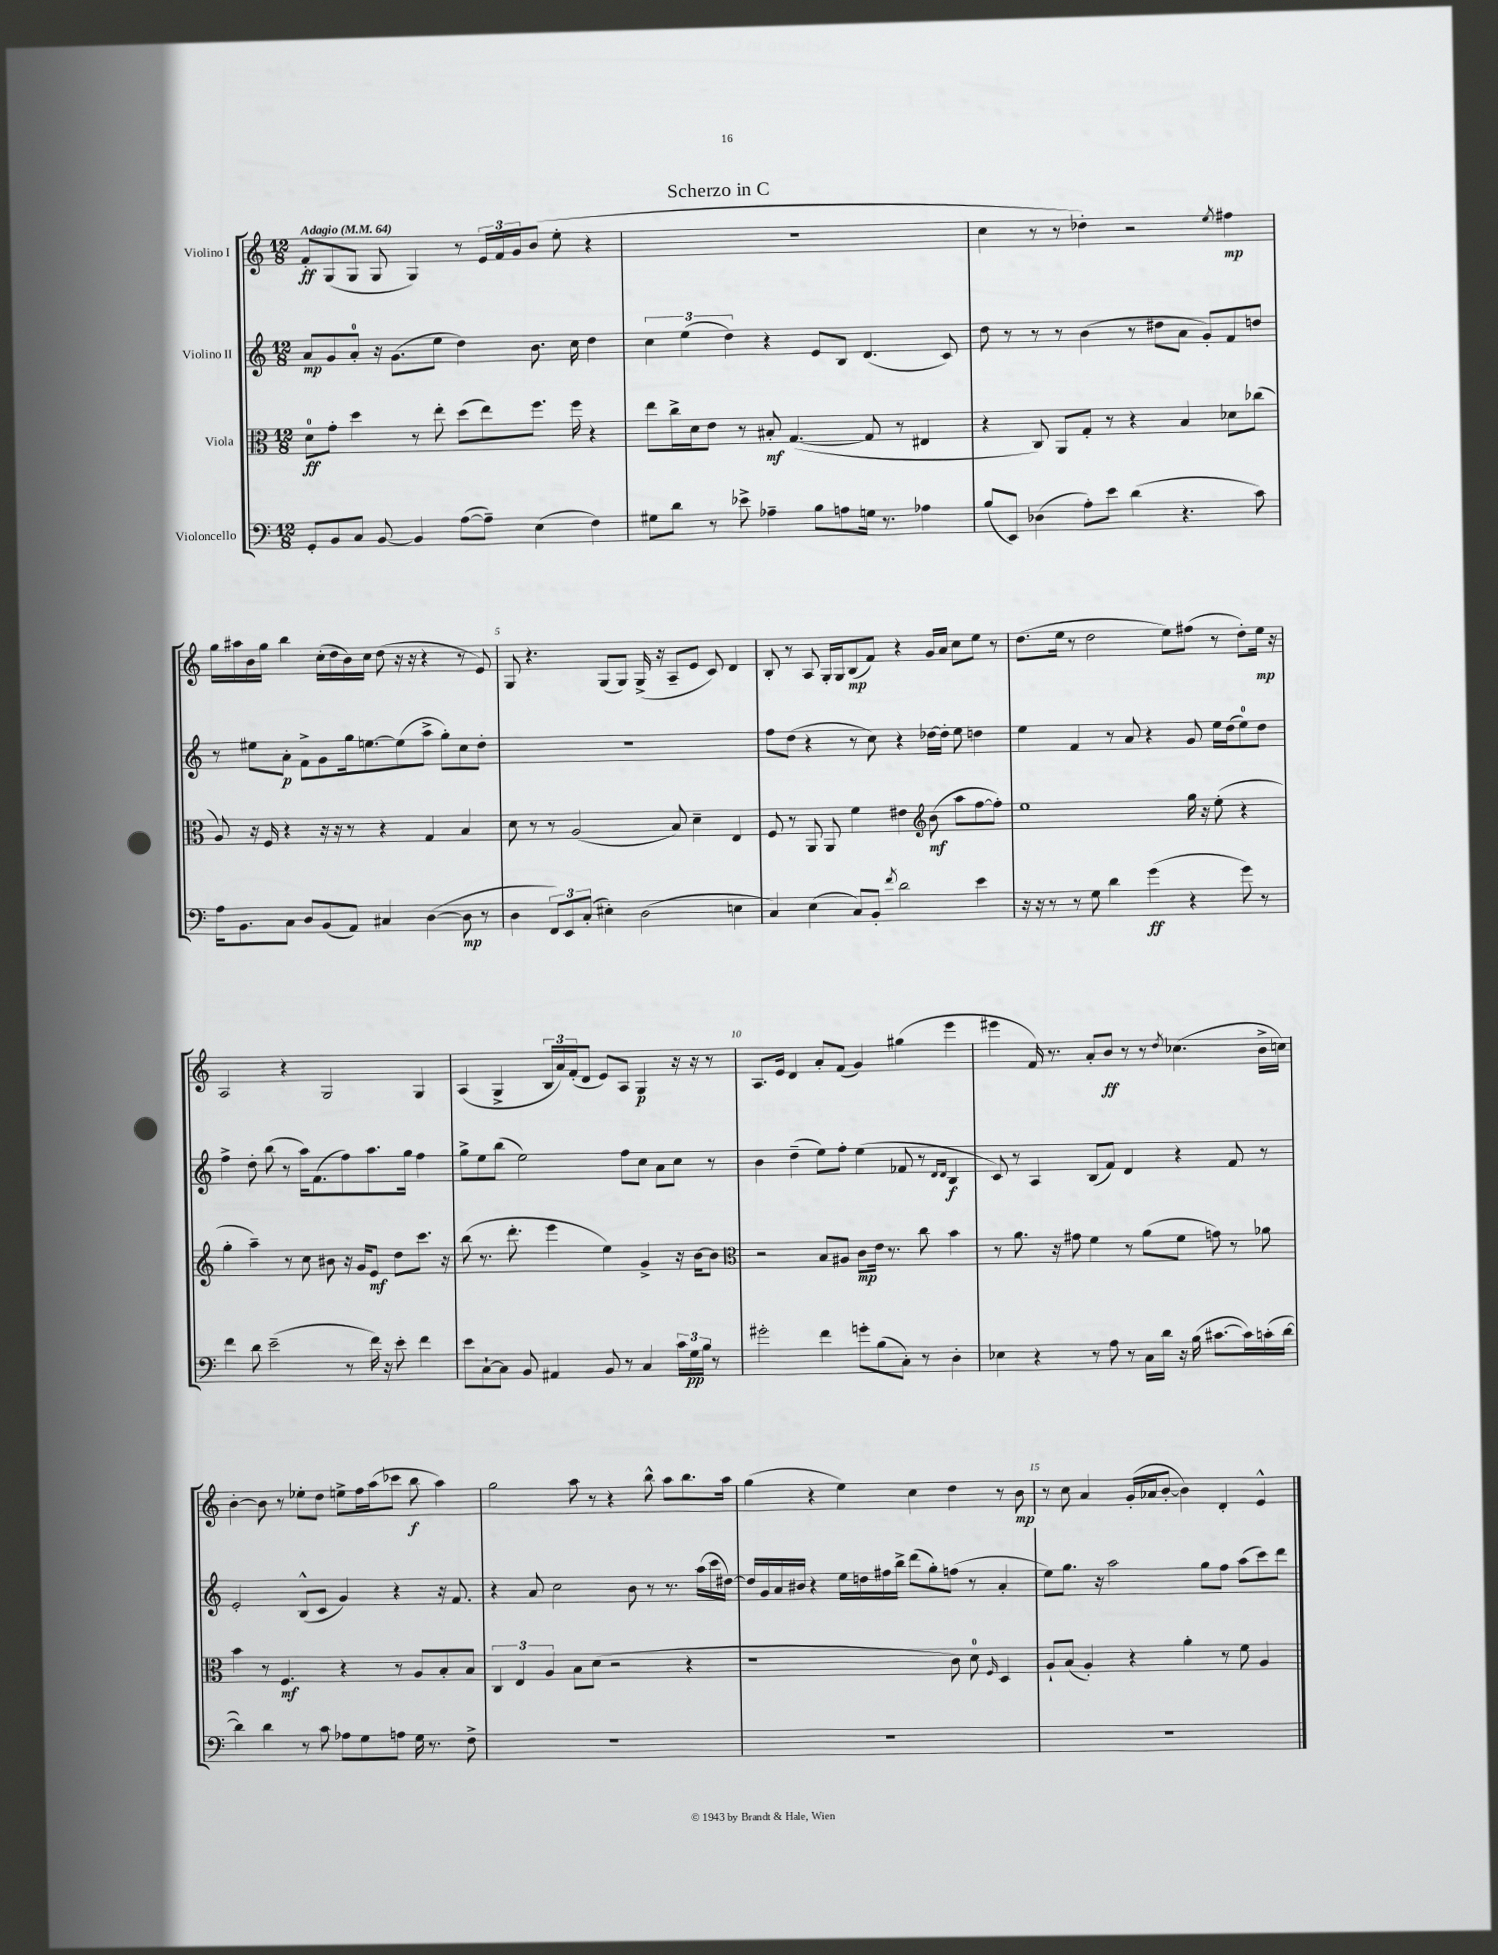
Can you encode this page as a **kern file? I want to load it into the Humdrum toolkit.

**kern	**dynam	**kern	**dynam	**kern	**dynam	**kern	**dynam
*part4	*part4	*part3	*part3	*part2	*part2	*part1	*part1
*staff4	*staff4	*staff3	*staff3	*staff2	*staff2	*staff1	*staff1
*I"Violoncello	*	*I"Viola	*	*I"Violino II	*	*I"Violino I	*
*clefF4	*	*clefC3	*	*clefG2	*	*clefG2	*
*k[]	*	*k[]	*	*k[]	*	*k[]	*
*M12/8	*	*M12/8	*	*M12/8	*	*M12/8	*
*MM64	*	*MM64	*	*MM64	*	*MM64	*
=1	=1	=1	=1	=1	=1	=1	=1
!	!	!	!	!	!	!LO:TX:a:B:t=Adagio	!
8GG'/L	.	8d\L	ff	8a/L	mp	8f'/L	ff
8BB/	.	8g'\J	.	8g/	.	(8G/	.
8C/J	.	4dd\	.	8a'/J	.	8G/J	.
[8BB/	.	.	.	16r	.	8G/	.
.	.	.	.	(8.g\L	.	.	.
4BB/]	.	8r	.	.	.	4G/)	.
.	.	8ee'\	.	8ee\J	.	.	.
([8A\L	.	(8dd\L	.	4dd\)	.	8r	.
8A~\J])	.	8ee\)	.	.	.	24e/LL	.
.	.	.	.	.	.	24f/	.
.	.	.	.	.	.	24g/J	.
(4E\	.	8.ff\J	.	8.b\	.	(8b/J	.
.	.	.	.	.	.	8ee'\	.
.	.	16ff\	.	16cc\	.	.	.
4F\)	.	4r	.	4dd\	.	4r	.
=2	=2	=2	=2	=2	=2	=2	=2
8G#X\L	.	8ee\L	.	6cc\	.	1.r	.
8d\J	.	16cc^\L	.	.	.	.	.
.	.	.	.	(6ee\	.	.	.
.	.	16d\J	.	.	.	.	.
8r	.	8e\J	.	.	.	.	.
.	.	.	.	6dd\)	.	.	.
8e-X^\	.	8r	.	.	.	.	.
4A-X~\	.	8B#X'/	mf	4r	.	.	.
.	.	([4.G/	.	.	.	.	.
8B\L	.	.	.	8e/L	.	.	.
8An\	.	.	.	8B/J	.	.	.
16Gn\Jk	.	8G/]	.	(4.d/	.	.	.
8.r	.	.	.	.	.	.	.
.	.	8r	.	.	.	.	.
4A-X\	.	4E#X/	.	.	.	.	.
.	.	.	.	8c/)	.	.	.
=3	=3	=3	=3	=3	=3	=3	=3
(8B/L	.	4r	.	8dd\	.	4cc\	.
8EE/J)	.	.	.	8r	.	.	.
(4D-X\	.	8C/)	.	8r	.	8r	.
.	.	8AA/L	.	8r	.	8r	.
8A'\L)	.	8G'/J	.	(4b\	.	4dd-X'\)	.
8e\J	.	8r	.	.	.	.	.
(4d\	.	4r	.	8r	.	2r	.
.	.	.	.	8dd#X\L	.	.	.
4.r	.	4B/	.	8a\J	.	.	.
.	.	.	.	8g'/L)	.	.	.
.	.	.	.	.	.	8qee/	.
.	.	8d-X\L	.	8f/	.	4ff#X\	mp
8c\)	.	(8cc-X\J	.	8ddn/J	.	.	.
!!LO:LB:g=z
=4	=4	=4	=4	=4	=4	=4	=4
16A\KL	.	8A/)	.	8r	.	16gg\LL	.
8.BB\	.	.	.	.	.	16aa#X\	.
.	.	16r	.	8ee#X\L	.	16b\	.
.	.	16F/	.	.	.	16gg\JJ	.
8C\J	.	4r	.	8a'\J	p	4bb\	.
8D/L	.	.	.	8f^\L	.	.	.
(8BB/	.	16r	.	8g\	.	(16cc'\LL	.
.	.	16r	.	.	.	16dd\	.
8AA/J)	.	8r	.	16gg\k	.	16b\)	.
.	.	.	.	[8.een\	.	16cc\JJ	.
4C#X/	.	4r	.	.	.	(8dd\	.
.	.	.	.	(8ee\]	.	16r	.
.	.	.	.	.	.	16r	.
([4D\	.	4G/	.	8aa^\J	.	4r	.
.	.	.	.	8gg'\L)	.	.	.
8D\]	mp	4B/	.	8cc\	.	8r	.
8r	.	.	.	8dd'\J	.	8e/)	.
=5	=5	=5	=5	=5	=5	=5	=5
4D\	.	8d\	.	1.r	.	8G/	.
.	.	8r	.	.	.	4.r	.
12FF/L)	.	8r	.	.	.	.	.
12EE/	.	.	.	.	.	.	.
.	.	(2A/	.	.	.	.	.
(12C'/J	.	.	.	.	.	.	.
4E#X'\)	.	.	.	.	.	(8G/L	.
.	.	.	.	.	.	8G/J)	.
(2D\	.	.	.	.	.	(16G^/	.
.	.	.	.	.	.	16r	.
.	.	8B/)	.	.	.	8A~/L	.
.	.	4d~\	.	.	.	8e/J	.
.	.	.	.	.	.	8c/)	.
4En\	.	4E/	.	.	.	4d/	.
=6	=6	=6	=6	=6	=6	=6	=6
4C/)	.	8F/	.	8ff\L	.	8B'/	.
.	.	8r	.	(8dd\J	.	8r	.
(4E\	.	8AA/	.	4r	.	8A/	.
.	.	8AA/	.	.	.	16G'/LL	.
.	.	.	.	.	.	16G/J	.
8C/L)	.	4f\	.	8r	.	(8B/	mp
8BB'/J	.	.	.	8cc\)	.	8f/J)	.
8qf/	.	.	.	.	.	.	.
2d\	.	4e#X\	.	4r	.	4r	.
*	*	*clefG2	*	*	*	*	*
.	.	(8b\	mf	[16dd-X\LL	.	16g/LL	.
.	.	.	.	16dd-'\JJ]	.	16a/JJ	.
.	.	8aa\L	.	8ee\	.	8cc\L	.
4e\	.	[8ff\	.	4ddn\	.	8ee\J	.
.	.	8ff'\J])	.	.	.	8r	.
=7	=7	=7	=7	=7	=7	=7	=7
16r	.	1ee	.	4ee\	.	(8.dd\L	.
16r	.	.	.	.	.	.	.
8r	.	.	.	.	.	.	.
.	.	.	.	.	.	16ee\Jk	.
8r	.	.	.	4f/	.	8r	.
8G\	.	.	.	.	.	2dd\	.
4d\	.	.	.	8r	.	.	.
.	.	.	.	8a/	.	.	.
(4g\	ff	.	.	4r	.	.	.
.	.	.	.	.	.	8ee\L)	.
4r	.	16gg\	.	8g/	.	(8ff#X\J	.
.	.	16r	.	.	.	.	.
.	.	(8ee'\	.	16ee\LL	.	8r	.
.	.	.	.	(16dd\J	.	.	.
8g\)	.	4r	.	8ee\)	.	8dd'\L)	.
8r	.	.	.	8dd\J	.	16ee\Jk	mp
.	.	.	.	.	.	16r	.
!!LO:LB:g=z
=8	=8	=8	=8	=8	=8	=8	=8
4f\	.	4gg'\	.	4ff^\	.	2A/	.
8d\	.	4aa~\)	.	8dd'\	.	.	.
(2e~\	.	.	.	(8bb\	.	.	.
.	.	8r	.	8r	.	4r	.
.	.	8cc\	.	16aa\KL)	.	.	.
.	.	.	.	(8.f\	.	.	.
.	.	8b#X\	.	.	.	2G/	.
8r	.	16r	.	8ff\)	.	.	.
.	.	16g/KL	.	.	.	.	.
16f\)	.	8e/J	mf	8.aa\	.	.	.
16r	.	.	.	.	.	.	.
8e'\	.	8dd\L	.	.	.	.	.
.	.	.	.	16gg\Jk	.	.	.
4f\	.	8.ccc\J	.	4ff\	.	4G/	.
.	.	16r	.	.	.	.	.
=9	=9	=9	=9	=9	=9	=9	=9
8e\L	.	(8bb\	.	8gg^\L	.	(4A/	.
[8C`\	.	8.r	.	8ee\	.	.	.
8C\J]	.	.	.	(8bb\J	.	4G^/	.
.	.	8.ddd'\	.	.	.	.	.
8BB/	.	.	.	2ee\)	.	.	.
4AA#X/	.	4eee\	.	.	.	24B/LL	.
.	.	.	.	.	.	24a/)	.
.	.	.	.	.	.	(24f'/J	.
.	.	.	.	.	.	8d/J	.
8BB/	.	4ee\)	.	.	.	8e/L)	.
8r	.	.	.	8ff\L	.	8A/J	.
4C/	.	4g^/	.	8cc\J	.	4G/	p
.	.	.	.	8a\L	.	.	.
24c\LL	.	16r	.	8cc\J	.	16r	.
24G\	pp	.	.	.	.	.	.
.	.	[16b\KL	.	.	.	16r	.
24B\JJ	.	.	.	.	.	.	.
8r	.	8b\J]	.	8r	.	8r	.
=10	=10	=10	=10	=10	=10	=10	=10
*	*	*clefC3	*	*	*	*	*
2g#X'\	.	2r	.	4b\	.	8.A/L	.
.	.	.	.	.	.	16e/Jk	.
.	.	.	.	(4dd~\	.	4d/	.
4f\	.	8B/L	.	8ee\L)	.	8a'/L	.
.	.	8A#X/J	.	8ff'\J	.	(8f/J	.
8gn'\L	.	8c\L	mp	(4ee\	.	4g/)	.
(8B\	.	16e\Jk	.	.	.	.	.
.	.	8.r	.	.	.	.	.
8C'\J)	.	.	.	8f-X/	.	(4gg#X\	.
8r	.	8cc\	.	8r	.	.	.
.	.	.	.	16qqd/LL	.	.	.
.	.	.	.	16qqd/JJ	.	.	.
4D'\	.	4b\	.	4B/	f	4eee\	.
=11	=11	=11	=11	=11	=11	=11	=11
4E-X\	.	8r	.	8c/)	.	4eee#X\	.
.	.	8.a\	.	8r	.	.	.
4r	.	.	.	4A/	.	16f/)	.
.	.	16r	.	.	.	8.r	.
.	.	8g#X\	.	.	.	.	.
8r	.	4f\	.	(8B/L	.	8a'/L	.
8A\	.	.	.	8f/J)	.	8b/J	ff
8r	.	8r	.	4d/	.	8r	.
16C\LL	.	(8a\L	.	.	.	8r	.
16d\JJ	.	.	.	.	.	.	.
.	.	.	.	.	.	8qdd/	.
16r	.	8f\J	.	4r	.	(4.cc-X\	.
(16B\	.	.	.	.	.	.	.
[8.c#X\L	.	8gn\)	.	.	.	.	.
.	.	8r	.	8f/	.	.	.
16c#\L])	.	.	.	.	.	.	.
(16cn'\	.	8a-X\	.	8r	.	16b^\LL	.
[16d\JJ	.	.	.	.	.	16ccn\JJ)	.
!!LO:LB:g=z
=12	=12	=12	=12	=12	=12	=12	=12
4d\])	.	4b\	.	2e'/	.	[4b'\	.
4d\	.	8r	.	.	.	8b\]	.
.	.	4.F/	mf	.	.	8r	.
8r	.	.	.	(8B^^/L	.	8ee-X'\L	.
8c\	.	.	.	8c/J	.	8dd\J	.
8A-X\L	.	4r	.	4g/)	.	8een^\L	.
8G\	.	.	.	.	.	16ff\L	.
.	.	.	.	.	.	(16aa\J	.
8An\J	.	8r	.	4r	.	8ccc-X\J	.
16G\	.	8A/L	.	.	.	8bb\	f
8.r	.	.	.	.	.	.	.
.	.	8B'/	.	16r	.	4aa\)	.
.	.	.	.	8.f/	.	.	.
8F^\	.	8B/J	.	.	.	.	.
=13	=13	=13	=13	=13	=13	=13	=13
1.r	.	6C/	.	4r	.	2gg\	.
.	.	6E/	.	.	.	.	.
.	.	.	.	8a/	.	.	.
.	.	6A/	.	.	.	.	.
.	.	.	.	2cc\	.	.	.
.	.	8B\L	.	.	.	8aa\	.
.	.	(8d\J	.	.	.	8r	.
.	.	2r	.	.	.	4r	.
.	.	.	.	8b\	.	.	.
.	.	.	.	8r	.	8bb^^\	.
.	.	.	.	8.r	.	8aa\L	.
.	.	4r	.	.	.	8.bb\	.
.	.	.	.	(16aa\LL	.	.	.
.	.	.	.	16ccc\	.	.	.
.	.	.	.	[16dd#X\JJ)	.	16aa\Jk	.
=14	=14	=14	=14	=14	=14	=14	=14
1.r	.	1r	.	16dd#/LL]	.	(4gg\	.
.	.	.	.	16g/	.	.	.
.	.	.	.	16a/	.	.	.
.	.	.	.	16b#X/JJ	.	.	.
.	.	.	.	4r	.	4r	.
.	.	.	.	16ee\LL	.	4ee\)	.
.	.	.	.	16ddn\	.	.	.
.	.	.	.	16ff#X\	.	.	.
.	.	.	.	16bb^\JJ	.	.	.
.	.	.	.	(8ddd\L	.	4cc\	.
.	.	.	.	8gg'\)	.	.	.
.	.	8c\)	.	(8ffn\J	.	4dd\	.
.	.	8d\	.	8r	.	.	.
.	.	16qqF/	.	.	.	.	.
.	.	4D/	.	4a'/	.	8r	.
.	.	.	.	.	.	8b\	mp
=15	=15	=15	=15	=15	=15	=15	=15
1.r	.	8A`/L	.	8ee\L)	.	8r	.
.	.	(8B/J	.	8.gg\J	.	8cc\	.
.	.	4A'/)	.	.	.	4a/	.
.	.	.	.	16r	.	.	.
.	.	.	.	2aa\	.	.	.
.	.	4r	.	.	.	(16g'/LL	.
.	.	.	.	.	.	16a-X/J	.
.	.	.	.	.	.	[8b'/J	.
.	.	4a'\	.	.	.	4b\])	.
.	.	.	.	8gg\L	.	.	.
.	.	8r	.	8ff\J	.	4d'/	.
.	.	8f\	.	(8aa\L	.	.	.
.	.	4A/	.	8ccc\)	.	4e^^/	.
.	.	.	.	8ddd\J	.	.	.
==	==	==	==	==	==	==	==
*-	*-	*-	*-	*-	*-	*-	*-
